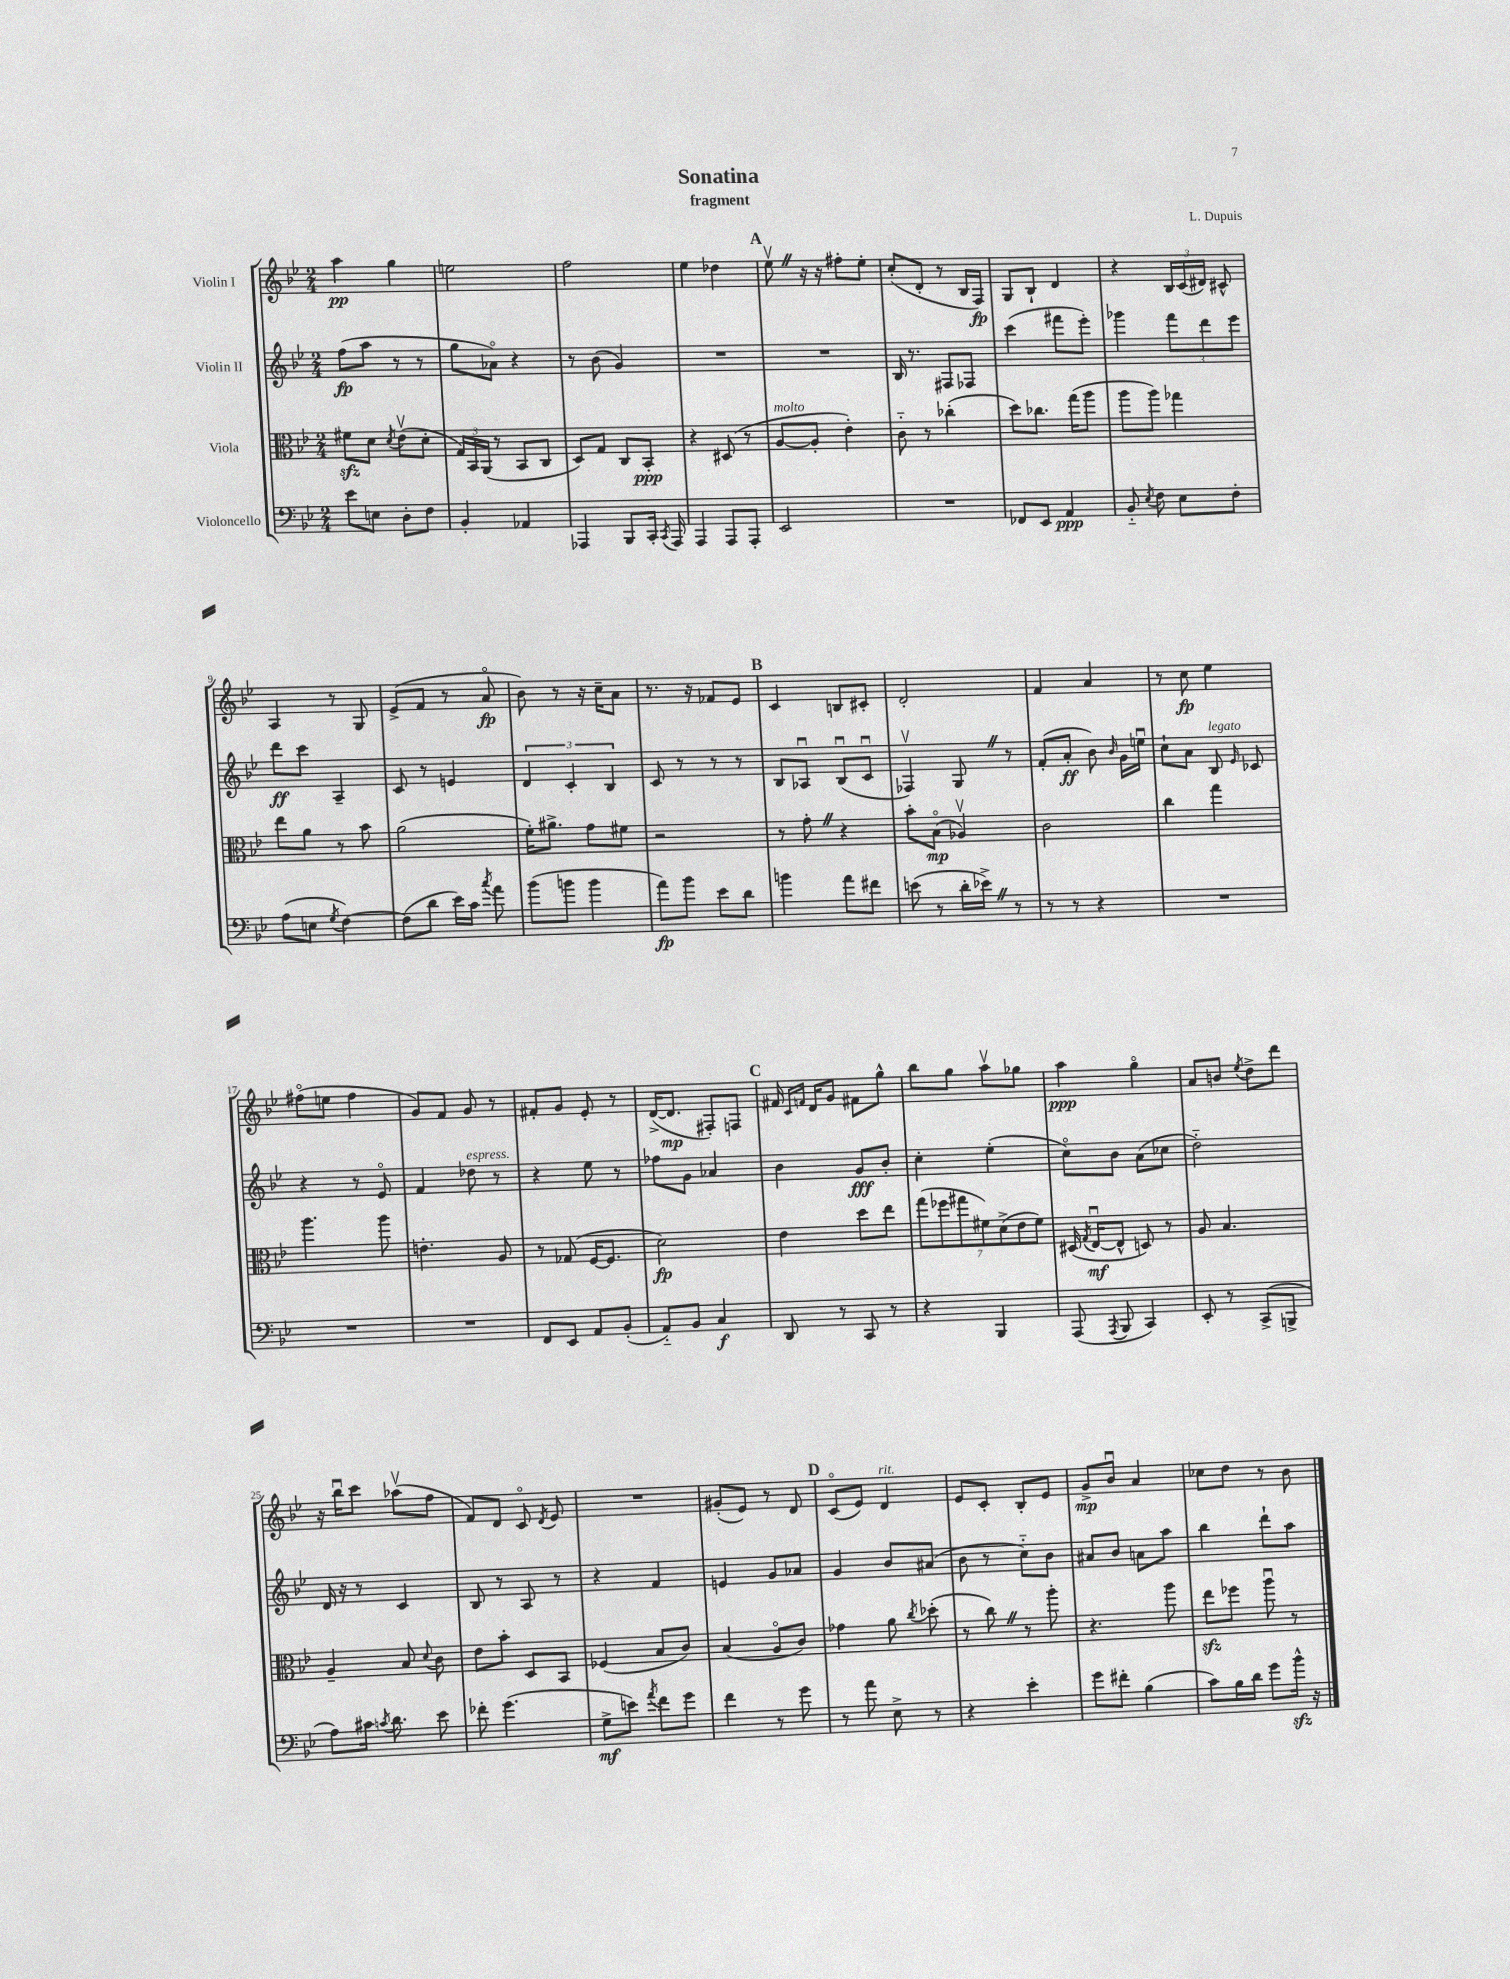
\header { title = "Sonatina" composer = "L. Dupuis" subtitle = "fragment" }
<<
\new StaffGroup <<
\new Staff = "s0" \with { instrumentName = "Violin I" } {
    \clef treble \key bes \major \numericTimeSignature \time 2/4
    \autoBeamOff a''4\pp g''4 |
    e''2 |
    f''2 |
    ees''4 des''4 |
    \mark \markup { \bold "A" } ees''8\upbow \once \override BreathingSign.text = \markup { \musicglyph "scripts.caesura.straight" } \breathe r16 r16 fis''8[-. ees''8]-. |
    c''8[-.( d'8]-. r8 bes16[ f16]\fp) |
    g8[ bes8]-! d'4 |
    r4 \tuplet 3/2 { bes16[ c'16( dis'16]) } cis'8-^ |
    a4 r8 g8 |
    ees'8[->( f'8] r8 a'8\flageolet\fp |
    bes'8) r8 r16 c''16[-- a'8] |
    r8. r16 fes'8[ ees'8] |
    \mark \markup { \bold "B" } c'4 b8[ cis'8]-. |
    d'2-. |
    f'4 a'4 |
    r8 c''8\fp ees''4 |
    fis''8[\flageolet( e''8] fis''4 |
    g'8[) f'8] g'8 r8 |
    fis'8[-. g'8] ees'8-. r8 |
    d'16[~->( d'8.]\mp fis8[-.) f8] |
    \mark \markup { \bold "C" } fis'16 \grace { c'16[ f'16] } d'16[ g'8] fis'8[ g''8]-^ |
    bes''8[ g''8] a''8[\upbow ges''8] |
    a''4\ppp g''4\flageolet |
    a'8[ b'8] \acciaccatura { ees''8 } d''8[-> d'''8] |
    r16 bes''16[\downbow c'''8] aes''8[\upbow( f''8] |
    f'8[) d'8] c'8\flageolet \acciaccatura { d'8 } ees'8 |
    R2 |
    gis'8[-.( ees'8]) r8 d'8 |
    \mark \markup { \bold "D" } c'8[\flageolet( ees'8]) d'4^\markup { \italic "rit." } |
    ees'8[ c'8]-. bes8[-. ees'8] |
    g'8[->\mp bes'8]\downbow a'4 |
    ces''8[ d''8] r8 bes'8 \bar "|." |
}
\new Staff = "s1" \with { instrumentName = "Violin II" } {
    \clef treble \key bes \major \numericTimeSignature \time 2/4
    \autoBeamOff f''8[\fp( a''8] r8 r8 |
    g''8[ aes'8]\flageolet) r4 |
    r8 bes'8( g'4) |
    R2 |
    \mark \markup { \bold "A" } R2 |
    bes16 r8. fis8[ fes8] |
    c'''4( fis'''8[ ees'''8]-.) |
    ges'''4 \tuplet 3/2 { f'''8[ d'''8 ees'''8] } |
    d'''8[\ff c'''8] a4-- |
    c'8 r8 e'4 |
    \tuplet 3/2 { d'4 c'4-. bes4 } |
    c'8 r8 r8 r8 |
    \mark \markup { \bold "B" } bes8[ aes8]\downbow bes8[\downbow( c'8]\downbow |
    fes4\upbow) g8 \once \override BreathingSign.text = \markup { \musicglyph "scripts.caesura.straight" } \breathe r8 |
    f'8[-.( a'8]-.\ff bes'8) \grace { bes'16 } g'16[ e''16]\downbow |
    c''8[-! a'8] bes8^\markup { \italic "legato" } \grace { ees'16 } ces'8 |
    r4 r8 ees'8\flageolet |
    f'4 des''8^\markup { \italic "espress." } r8 |
    r4 ees''8 r8 |
    fes''8[ g'8] aes'4 |
    \mark \markup { \bold "C" } bes'4 g'8[\fff bes'8]-. |
    c''4-. ees''4-.( |
    c''8[\flageolet) bes'8] a'8[( ces''8] |
    d''2-_) |
    d'16 r16 r8 c'4 |
    bes8 r8 a8 r8 |
    r4 f'4 |
    e'4 g'8[ aes'8] |
    \mark \markup { \bold "D" } g'4 bes'8[ ais'8]( |
    bes'8 r8 c''8[-_) bes'8] |
    ais'8[ bes'8] a'8[ a''8] |
    bes''4 d'''8[-! a''8] \bar "|." |
}
\new Staff = "s2" \with { instrumentName = "Viola" } {
    \clef alto \key bes \major \numericTimeSignature \time 2/4
    \autoBeamOff fis'8[\sfz d'8] \acciaccatura { d'8 } ees'8[\upbow( d'8]-. |
    \tuplet 3/2 { g16[) bes,16 a,16]( } r8 bes,8[ c8] |
    d8[) g8] c8[ bes,8]-.\ppp |
    r4 dis8( r8 |
    \mark \markup { \bold "A" } a8[~^\markup { \italic "molto" } a8]-. ees'4-.) |
    c'8-_ r8 ces''4-.( |
    d''8[) ces''8.] g''16[( a''8] |
    a''8[ a''8]) ges''4 |
    ees''8[ a'8] r8 bes'8 |
    a'2( |
    f'16[-.) ais'8.]-> g'8[ fis'8] |
    r2 |
    \mark \markup { \bold "B" } r8 g'8-. \once \override BreathingSign.text = \markup { \musicglyph "scripts.caesura.straight" } \breathe r4 |
    bes'8[-. bes8]\flageolet\mp( aes4\upbow) |
    c'2 |
    c''4 g''4 |
    a''4. a''8 |
    e'4.-. a8 |
    r8 ges8( f16[~ f8.] |
    d'2\fp) |
    \mark \markup { \bold "C" } ees'4 d''8[ ees''8] |
    \tuplet 7/4 { g''8[( fes''8 gis''8 fis'8) d'8->( ees'8 fis'8]) } |
    dis16( \acciaccatura { g8 } ees16[~\downbow\mf ees8]-^ d8) r8 |
    a8 bes4. |
    a4-- bes8 \appoggiatura { d'8 } c'8 |
    ees'8[ bes'8]-. d8[ bes,8] |
    fes4( bes8[ c'8]) |
    bes4( a8[\flageolet c'8]) |
    \mark \markup { \bold "D" } ges'4 a'8 \acciaccatura { c''8 } des''8-.( |
    r8 c''8) \once \override BreathingSign.text = \markup { \musicglyph "scripts.caesura.straight" } \breathe r8 a''8-. |
    r4. a''8 |
    ees''8[\sfz fes''8] a''8\downbow r8 \bar "|." |
}
\new Staff = "s3" \with { instrumentName = "Violoncello" } {
    \clef bass \key bes \major \numericTimeSignature \time 2/4
    \autoBeamOff ees'8[ e8] d8[-. f8] |
    bes,4-. aes,4 |
    aes,,4 bes,,8[ c,16]-. \acciaccatura { c,8 } aes,,16 |
    a,,4 a,,8[ a,,8]-. |
    \mark \markup { \bold "A" } ees,2 |
    R2 |
    fes,8[ ees,8] a,4\ppp |
    bes,8-_ \acciaccatura { ees8 } f8 ees8[ f8]-. |
    a8[( e8] \acciaccatura { g8 } f4~) |
    f8[( d'8] ees'16[) c'16] \acciaccatura { c''8 } a'8 |
    bes'8[( b'8] b'4 |
    a'8[\fp) bes'8] ees'8[ d'8] |
    \mark \markup { \bold "B" } b'4 a'8[ fis'8] |
    e'8( r8 d'16[-. ees'16]->) \once \override BreathingSign.text = \markup { \musicglyph "scripts.caesura.straight" } \breathe r8 |
    r8 r8 r4 |
    R2 |
    R2 |
    R2 |
    f,8[ ees,8] a,8[ bes,8]-.( |
    a,8[-_) bes,8] c4\f |
    \mark \markup { \bold "C" } d,8 r8 c,8 r8 |
    r4 bes,,4 |
    a,,8( \acciaccatura { a,,8 } bes,,8 c,4) |
    ees,8-. r8 c,8[->( b,,8]-> |
    a8[) cis'16] \acciaccatura { c'8 } d'8. ees'8 |
    fes'8-. g'4.( |
    g8[->\mf e'8]) \acciaccatura { a'8 } f'8[ g'8] |
    f'4 r8 g'8 |
    \mark \markup { \bold "D" } r8 a'8 ees8-> r8 |
    r4 ees'4-. |
    g'8[ fis'8]-. bes4( |
    c'8[) bes16 d'16] g'8[ bes'16]-^\sfz r16 \bar "|." |
}
>>
>>
